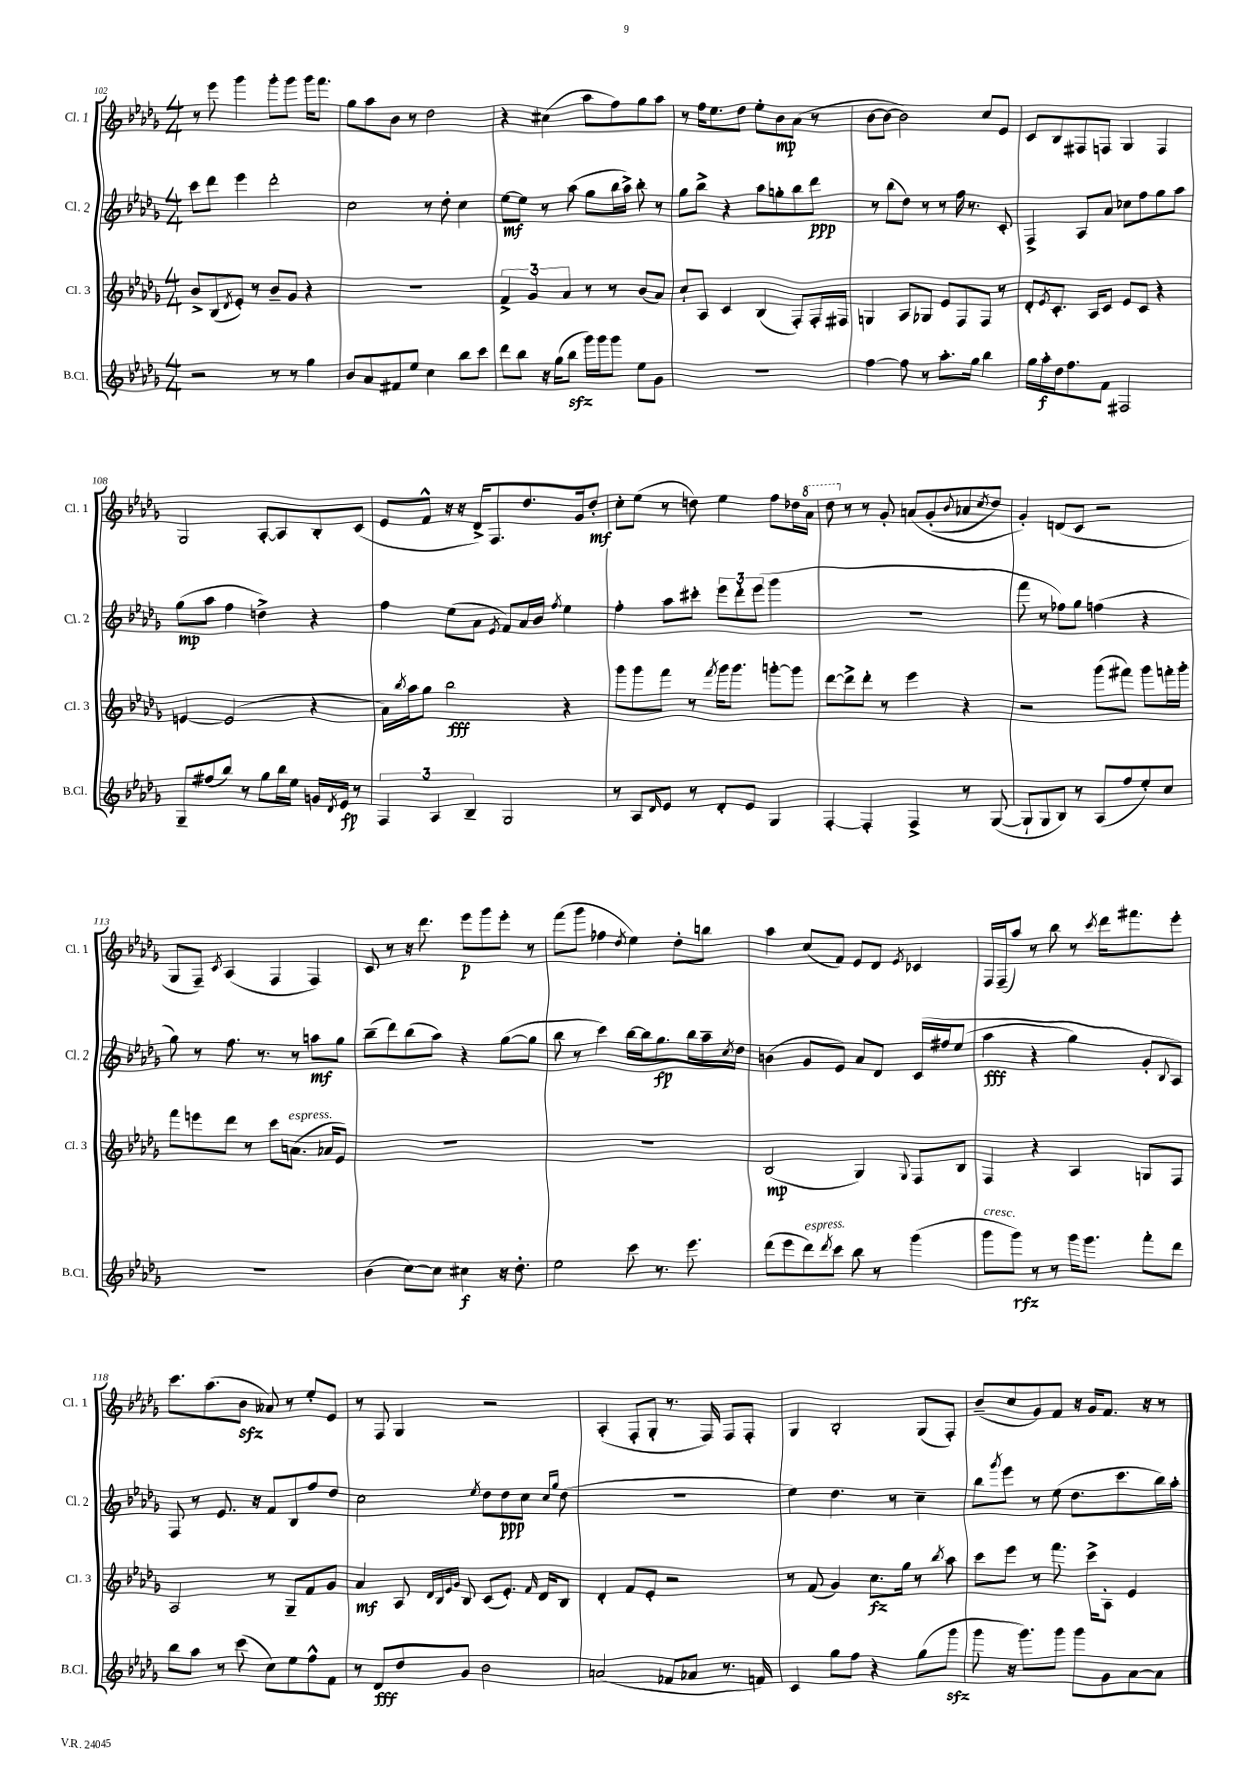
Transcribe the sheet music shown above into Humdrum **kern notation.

**kern	**kern	**kern	**kern
*staff4	*staff3	*staff2	*staff1
*clefG2	*clefG2	*clefG2	*clefG2
*k[b-e-a-d-g-]	*k[b-e-a-d-g-]	*k[b-e-a-d-g-]	*k[b-e-a-d-g-]
*M4/4	*M4/4	*M4/4	*M4/4
2r	8b-^	8ccc	8r
.	(8B-	8ddd-	8eee-
.	8qd-	.	.
.	8e-')	4eee-	4ggg-
.	8r	.	.
8r	8b-~	2ddd-'	8ggg-'
8r	8g-	.	8ggg-
4gg-	4r	.	16ggg-
.	.	.	8.fff
=	=	=	=
8b-	1r	2cc	8gg-
8a-	.	.	8aa-
8f#	.	.	8b-
8ee-	.	.	8r
4cc	.	8r	2dd-
.	.	8dd-'	.
8bb-	.	4cc	.
8ccc	.	.	.
=	=	=	=
8ddd-	6f^	[8ee-	4r
8bb-	.	8ee-]	.
.	6g-	.	.
16r	.	8r	(4cc#
(16gg-	.	.	.
.	6a-	.	.
8bb-	.	(8aa-	.
16ggg-)	8r	8gg-	8aa-
16ggg-	.	.	.
8ggg-	8r	16bb-	8ff)
.	.	16aa-^)	.
8ee-	(8b-	8bb-'	8gg-
8g-	8a-)	8r	8aa-
=	=	=	=
1r	8cc`	8gg-	8r
.	8A-	8bb-^	16ff
.	.	.	8.ee-
.	4c	4r	.
.	.	.	8dd-
.	(4B-	8aa-	8ee-'
.	.	8gg'	8b-
.	8F')	8bb-	(8a-
.	16F'	8ddd-	8r
.	16F#	.	.
=	=	=	=
[4ff	4G	8r	[8b-
.	.	(8bb-	8b-_
8ff]	8A-	8dd-)	2b-])
8r	8G-	8r	.
8.aa-'	8e-	8r	.
.	8F	16ff	.
16gg-	.	8.r	.
4bb-	8F	.	8cc
.	8r	8c'	8e-
=	=	=	=
16gg-	8d-'	4F^	8c
16aa-'	.	.	.
.	8qe-	.	.
16dd-	8.c'	.	8B-
8.ff	.	.	.
.	.	8A-	8F#
.	16A-	.	.
8f	8c	8a-	8F
2F#	8e-	8cc-	4G-
.	8c	8ff	.
.	4r	8gg-	4F
.	.	8aa-	.
=	=	=	=
8G-~	[4e	(8gg-	2G-
(8ff#	.	8aa-	.
8bb-)	(2e]	4ff	.
8r	.	.	.
8gg-	.	4dd^)	[8A-'
16bb-	.	.	8A-]
16ee-	.	.	.
16g	4r	4r	8B-'
8qd-	.	.	.
16e-	.	.	.
8r	.	.	(8c
=	=	=	=
6F	16a-)	4ff	8e-
.	8qbb-	.	.
.	16aa-	.	.
.	8gg-	.	8f^^
6A-	.	.	.
.	2bb-	(8ee-	16r
.	.	.	16r
6B-~	.	.	.
.	.	8a-	16d-^)
.	.	.	8.F
.	.	8qe-	.
2G-	.	8f)	.
.	.	16a-	8.dd-
.	.	16b-	.
.	.	8qff	.
.	4r	4ee-	.
.	.	.	16g-
.	.	.	8dd-'
=	=	=	=
8r	8ggg-	4ff'	8cc'
8A-	8ggg-	.	(8ee-
16qqd-	.	.	.
8e-	8fff	8aa-	8r
8r	8r	8ccc#'	8dd)
.	8qfff	.	.
8d-'	16ggg-	12eee-	4ee-
.	8.ggg-	.	.
.	.	12ddd-'	.
8e-	.	.	.
.	.	(12eee-	.
4G-	[8ggg'	4ggg-	8ff
.	8ggg]	.	16dd-
.	.	.	16aa-
=	=	=	=
[4F'	[8ddd-	1r	8ddd-
.	8ddd-^]	.	8r
4F']	8ddd-'	.	8r
.	8r	.	8g-'
4F^	4eee-	.	&(8a
.	.	.	(8g-'
.	.	.	8qqb-
8r	4r	.	8a-
.	.	.	8qcc
([8G-	.	.	8dd-)
=	=	=	=
8G-`]	2r	8fff	4g-'&)
8G-	.	8r	.
8B-)	.	8ff-)	(8d
8r	.	8gg-	8c
(8A-	(8ggg-	(4ff	2r
8ff	8fff#)	.	.
8ee-')	8ggg-	4r	.
8cc	16fff'	.	.
.	16ggg-'	.	.
=	=	=	=
1r	8fff	8gg-)	8G-
.	8eee	8r	8F~)
.	.	.	8qc
.	8ddd-	8.ff	(4A-
.	8r	.	.
.	.	8.r	.
.	8ccc	.	4F
.	(8.a	8r	.
.	.	8aa	4F)
.	16a-	.	.
.	8e-)	8gg-	.
=	=	=	=
(4b-	1r	(8bb-~	8c
.	.	8ddd-)	8r
[8cc)	.	(8bb-	16r
.	.	.	8.ddd-
8cc]	.	8aa-)	.
4cc#	.	4r	8eee-
.	.	.	8ggg-
16r	.	([8gg-	8eee-'
8.dd-'	.	.	.
.	.	8gg-]	8r
=	=	=	=
2ee-	1r	8bb-	(8fff
.	.	8r	8ggg-
.	.	4ccc)	4ff-
.	.	.	8qdd-
8ccc	.	[16bb-	4ee-)
.	.	16bb-]	.
8.r	.	8.gg-	.
.	.	.	8dd-'
8.eee-	.	16bb-	.
.	.	16aa-~	8bb
.	.	8qcc	.
.	.	16dd-	.
=	=	=	=
(8ddd-	(2B-	(4b	4aa-
8eee-	.	.	.
8ddd-)	.	8g-	(8cc
8qddd-	.	.	.
8ccc	.	8e-)	8f)
8bb-	4G-)	8a-	8e-
8r	.	8d-	8d-
.	8qqG-	.	8qe-
(4ggg-	8F	&(16c	4c-
.	.	16ff#	.
.	8B-	(8ee-	.
=	=	=	=
8ggg-	4F	4aa-	16F
.	.	.	(16F~
8ggg-)	.	.	8aa-)
8r	4r	4r	8r
8r	.	.	8bb-
16ggg-	4A-	4gg-)	8r
8.ggg-	.	.	.
.	.	.	8qccc
.	.	.	16ddd-
.	.	.	8.fff#
8fff'	8G	8g-'	.
.	.	8qqB-	.
8ddd-	8F	8A-&)	8eee-'
=	=	=	=
8bb-	2A-	8F	8.ccc
8aa-	.	8r	.
.	.	.	(8.aa-
8r	.	8.e-	.
(8ccc	.	.	8b-
.	.	16r	.
8cc)	8r	8f	8a--)
8ee-	8G-~	8B-	8r
8ff^^	8f	8ff	8ee-'
8f	8g-	8dd-	8e-
=	=	=	=
8r	4a-	2cc	8r
8d-	.	.	8F
8dd-	8A-	.	4G-
.	32qqd-	.	.
.	32qqB-	.	.
.	32qqe-	.	.
.	32qqg-	.	.
8g-	8B-	.	.
.	.	8qee-	.
2b-	(8c	8dd-	2r
.	8.e-')	8dd-	.
.	.	8cc	.
.	16qqf	.	.
.	16d-	.	.
.	.	16qqcc	.
.	.	16qqgg-	.
.	8B-	(8dd-	.
=	=	=	=
(2a	4d-'	1r	(4A-'
.	8f	.	8F'
.	8e-'	.	8G-'
8f-	2r	.	8.r
8a-	.	.	.
.	.	.	16F)
8.r	.	.	8F
.	.	.	8F'
16f)	.	.	.
=	=	=	=
4c	8r	4ee-)	4G-
.	(8f	.	.
8gg-	4g-)	4.dd-	2B-'
8ff	.	.	.
4r	8.cc	.	.
.	.	8r	.
.	16gg-	.	.
(8gg-	8r	4cc~	(8G-
.	8qbb-	.	.
8ggg-	8aa-	.	8F')
=	=	=	=
8ggg-	8ccc	8bb-	(8b-~
.	.	8qggg-	.
16r	8eee-	8eee-	8cc
8.ggg-)	.	.	.
.	8r	8r	8g-)
8ggg-	8.fff	(8ee-	8f
8ggg-	.	8.dd-	16r
.	16ccc^	.	16g-
8g-	8A-'	.	8.f
.	.	8.ccc	.
[8a-	4e-	.	.
.	.	.	16r
8a-]	.	16bb-)	8r
.	.	16aa-'	.
==	==	==	==
*-	*-	*-	*-
